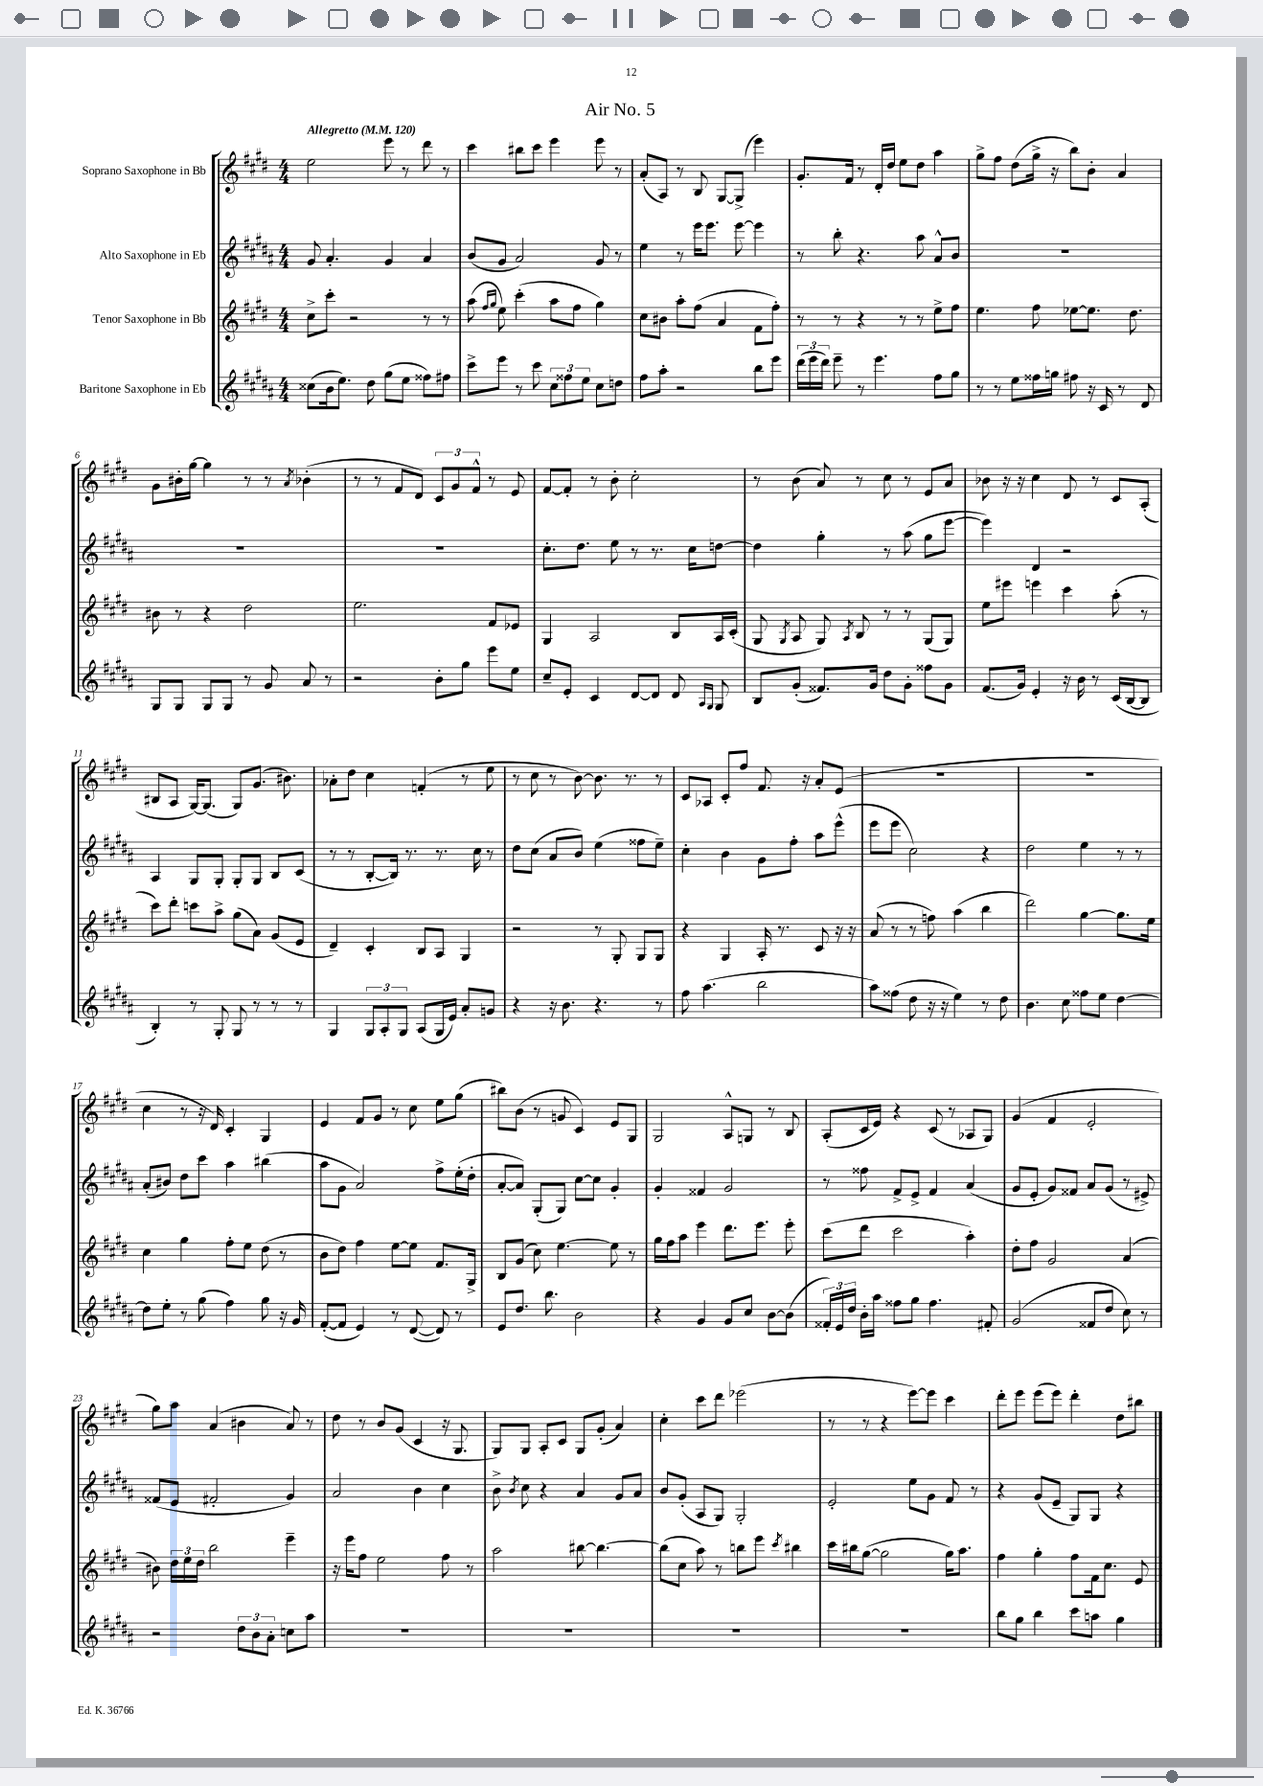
\header { title = "Air No. 5" }
<<
\new StaffGroup <<
\new Staff = "s0" \with { instrumentName = "Soprano Saxophone in Bb" } {
    \clef treble \key e \major \numericTimeSignature \time 4/4 \tempo "Allegretto" 4 = 120
    \autoBeamOff e''2 e'''8 r8 dis'''8 r8 |
    cis'''4 bis''8[ cis'''8] e'''4 e'''8 r8 |
    a'8[-.( a8]) r8 b8 gis8[~ gis8]->( e'''4) |
    gis'8.[-. fis'16] r8 dis'16[-. dis''16] e''8[ dis''8] a''4 |
    gis''8[-> fis''8] dis''8[( gis''16]-> r16 b''8[) b'8]-. a'4 |
    gis'8[ bis'16-. gis''16]~ gis''4 r8 r8 \acciaccatura { a'8 } bes'4-.( |
    r8 r8 fis'8[ dis'8]) \tuplet 3/2 { cis'8[ gis'8 fis'8]-^ } r8 e'8 |
    fis'8[~ fis'8]-. r8 b'8-. cis''2-. |
    r8 b'8( a'8) r8 cis''8 r8 e'8[ a'8] |
    bes'8 r16 r16 cis''4 dis'8 r8 cis'8[ a8]-.( |
    bis8[ a8] gis16[~) gis8.]( gis8[) gis'8.]( bis'8.) |
    aes'8[-. dis''8] cis''4 f'4-.( r8 e''8 |
    r8 cis''8 r8 b'8~) b'8. r8. r8 |
    cis'8[ aes8] cis'8[-. fis''8] fis'8. r16 a'8[-. e'8]( |
    r1 |
    R1 |
    cis''4 r8 r16 dis'16) cis'4-. gis4 |
    e'4 fis'8[ gis'8] r8 cis''8 e''8[ gis''8]( |
    bis''8[) b'8]( r8 g'8 cis'4) e'8[ gis8] |
    gis2 a8[-^ g8] r8 b8 |
    a8[-.( cis'16 e'16]) r4 cis'8( r8 aes8[ gis8]) |
    gis'4( fis'4 e'2-. |
    gis''8[) a''8] a'4( bis'4 a'8) r8 |
    dis''8 r8 b'8[ gis'8]( cis'4 r16 gis8. |
    gis8[) gis8] a8[-. cis'8] gis8[ gis'8]-.( a'4) |
    cis''4-. cis'''8[ dis'''8] ees'''2( |
    r8 r8 r4 e'''8[~) e'''8] cis'''4 |
    dis'''8[-. e'''8] e'''8[( e'''8]) dis'''4-. dis''8[ bis''8] \bar "|." |
}
\new Staff = "s1" \with { instrumentName = "Alto Saxophone in Eb" } {
    \clef treble \key b \major \numericTimeSignature \time 4/4
    \autoBeamOff gis'8 ais'4.-. gis'4 ais'4 |
    b'8[( gis'8] ais'2) gis'8 r8 |
    e''4 r8 e'''16[ e'''8.] e'''8~ e'''4 |
    r8 b''8-. r4. ais''8 ais'8[-^ b'8] |
    R1 |
    R1 |
    R1 |
    cis''8.[-. dis''8.] e''8 r8 r8. cis''16[ d''8]~ |
    d''4 gis''4-. r8 ais''8( gis''8[ e'''8]~ |
    e'''4) dis'4 r2 |
    ais4 gis8[ gis8]-. gis8[-. gis8] b8[ cis'8]( |
    r8 r8 b8[~-. b16]) r8. r8. cis''16 r8 |
    dis''8[ cis''8]( ais'8[ b'8]) e''4( fisis''8[ e''8]--) |
    cis''4-. b'4 gis'8[ fis''8]-. ais''8[ e'''8]-^( |
    e'''8[ e'''8] cis''2) r4 |
    dis''2 e''4 r8 r8 |
    ais'8[-.( bis'8]) dis''8[ cis'''8] ais''4 bis''4( |
    ais''8[ gis'8] ais'2) fis''8[-> e''16-.( dis''16]-. |
    ais'8[~-. ais'8]) gis8[-.( gis8]) cis''8[~ cis''8] gis'4-. |
    gis'4-. fisis'4 gis'2 |
    r8 fisis''8 fis'8[-> e'8]-> fis'4 ais'4( |
    gis'8[ e'8]-. gis'8[) fisis'8] ais'8[ gis'8]( r8 eis'8->) |
    fisis'8[( e'8] fis'2-. gis'4) |
    ais'2 b'4 cis''4 |
    b'8-> \acciaccatura { b'8 } cis''8 r4 ais'4 gis'8[ ais'8] |
    b'8[ gis'8]-.( ais8[ gis8]) gis2-. |
    e'2-. e''8[ gis'8] fis'8 r8 |
    r4 gis'8[( e'8]-- gis8[) gis8] r4 \bar "|." |
}
\new Staff = "s2" \with { instrumentName = "Tenor Saxophone in Bb" } {
    \clef treble \key e \major \numericTimeSignature \time 4/4
    \autoBeamOff cis''8[-> cis'''8]-. r2 r8 r8 |
    a''8( \grace { fis''16[ gis''16] } e''8) cis'''4-.( a''8[ fis''8] gis''4) |
    cis''8[ bis'8] a''8[-. fis''8]( a'4 fis'8[ fis''8]-.) |
    r8 r8 r4 r8 r8 e''8[-> fis''8] |
    e''4. fis''8 ees''8[~ ees''8.] dis''8. |
    bis'8 r8 r4 dis''2 |
    e''2. fis'8[ ees'8] |
    gis4 a2 b8[ a16 cis'16]-.( |
    gis8 \acciaccatura { gis8 } a8 gis8) \acciaccatura { a8 } b8 r8 r8 gis8[( gis8]) |
    e''8[ eis'''8] e'''4 cis'''4 a''8-.( r8 |
    cis'''8[) dis'''8]-. c'''8[ a''8]-> gis''8[( a'8]) gis'8[( e'8] |
    dis'4--) cis'4-. b8[ a8] gis4 |
    r2 r8 gis8-. gis8[ gis8] |
    r4 gis4 a16-. r8. cis'8 r16 r16 |
    a'8( r8 r8 f''8) a''4( b''4 |
    dis'''2) gis''4~ gis''8.[ e''16] |
    cis''4 gis''4 fis''8[-. e''8] dis''8( r8 |
    b'8[ dis''8]) fis''4 e''8[~ e''8] fis'8.[ gis16]-> |
    b8[ gis'8]( cis''8) e''4.~ e''8 r8 |
    gis''16[ fis''16 a''8] e'''4 dis'''8.[ e'''8.] e'''8-. |
    cis'''8[( dis'''8] cis'''2 a''4-.) |
    dis''8[-. fis''8] gis'2 a'4( |
    bis'8) \tuplet 3/2 { dis''16[ e''16 dis''16] } b''2 e'''4-- |
    r16 e'''16[ fis''8] e''2 fis''8 r8 |
    a''2 bis''8~ bis''4.~ |
    bis''8[( cis''8] a''8) r8 b''8[ e'''8] \acciaccatura { cis'''8 } bis''4 |
    cis'''16[ bis''16 gis''8]~( gis''2 gis''16[) a''8.] |
    fis''4 gis''4-. fis''8[ fis'16 cis''8.] e'8 \bar "|." |
}
\new Staff = "s3" \with { instrumentName = "Baritone Saxophone in Eb" } {
    \clef treble \key b \major \numericTimeSignature \time 4/4
    \autoBeamOff cisis''8[( b'16 e''8.]) dis''8 gis''8[( e''8] fisis''8[) fis''8] |
    cis'''8[-> e'''8] r8 cis'''8 \tuplet 3/2 { cis''8[ fisis''8 e''8] } cis''8[ d''8] |
    fis''8[ ais''8]-. r2 b''8[ e'''8] |
    \tuplet 3/2 { dis'''16[( e'''16 dis'''16]) } e'''8-- r8 e'''4. fis''8[ gis''8] |
    r8 r8 e''8[ fisis''16 g''16] fis''8 r16 cis'16 r8 dis'8 |
    gis8[ gis8] gis8[ gis8] r8 gis'8 ais'8 r8 |
    r2 b'8[-. gis''8] e'''8[ e''8] |
    cis''8[-- e'8]-. cis'4 dis'8[~ dis'8] dis'8 \grace { ais16[ gis16] } gis8 |
    b8[ gis'8]-.( fisis'8.[) gis'16] dis''8[ gis'8]-. fisis''8[ gis'8] |
    fis'8.[( gis'16]) e'4-. r16 b'16 r8 cis'16[( b16~ b8] |
    b4-.) r8 gis8-. gis8 r8 r8 r8 |
    gis4 \tuplet 3/2 { gis8[ ais8-. gis8] } ais8[( gis16 e'16]) ais'8[-. g'8] |
    r4 r16 b'8. r4. r8 |
    fis''8 ais''4.( b''2 |
    ais''8[) fisis''8]( dis''8 r16 r16 e''4) r8 dis''8 |
    b'4. cis''8 fisis''8[ e''8] dis''4~ |
    dis''8[ e''8]-. r8 gis''8( fis''4) gis''8 r16 gis'16 |
    fis'8[~-.( fis'8] e'4) r8 dis'8~( dis'8) r8 |
    e'8[ dis''8.] b''8. b'2 |
    r4 gis'4 gis'8[ cis''8] b'8[~ b'8]( |
    \tuplet 3/2 { fisis'16[-.) e'16 dis''16] } b'16[-. ais''16] fisis''8[ gis''8] fisis''4. fis'8-. |
    gis'2( fisis'8[ dis''8] cis''8) r8 |
    r2 \tuplet 3/2 { dis''8[ b'8 ais'8]-. } c''8[ ais''8] |
    R1 |
    R1 |
    R1 |
    R1 |
    b''8[ gis''8] b''4 cis'''8[ a''8] gis''4 \bar "|." |
}
>>
>>
